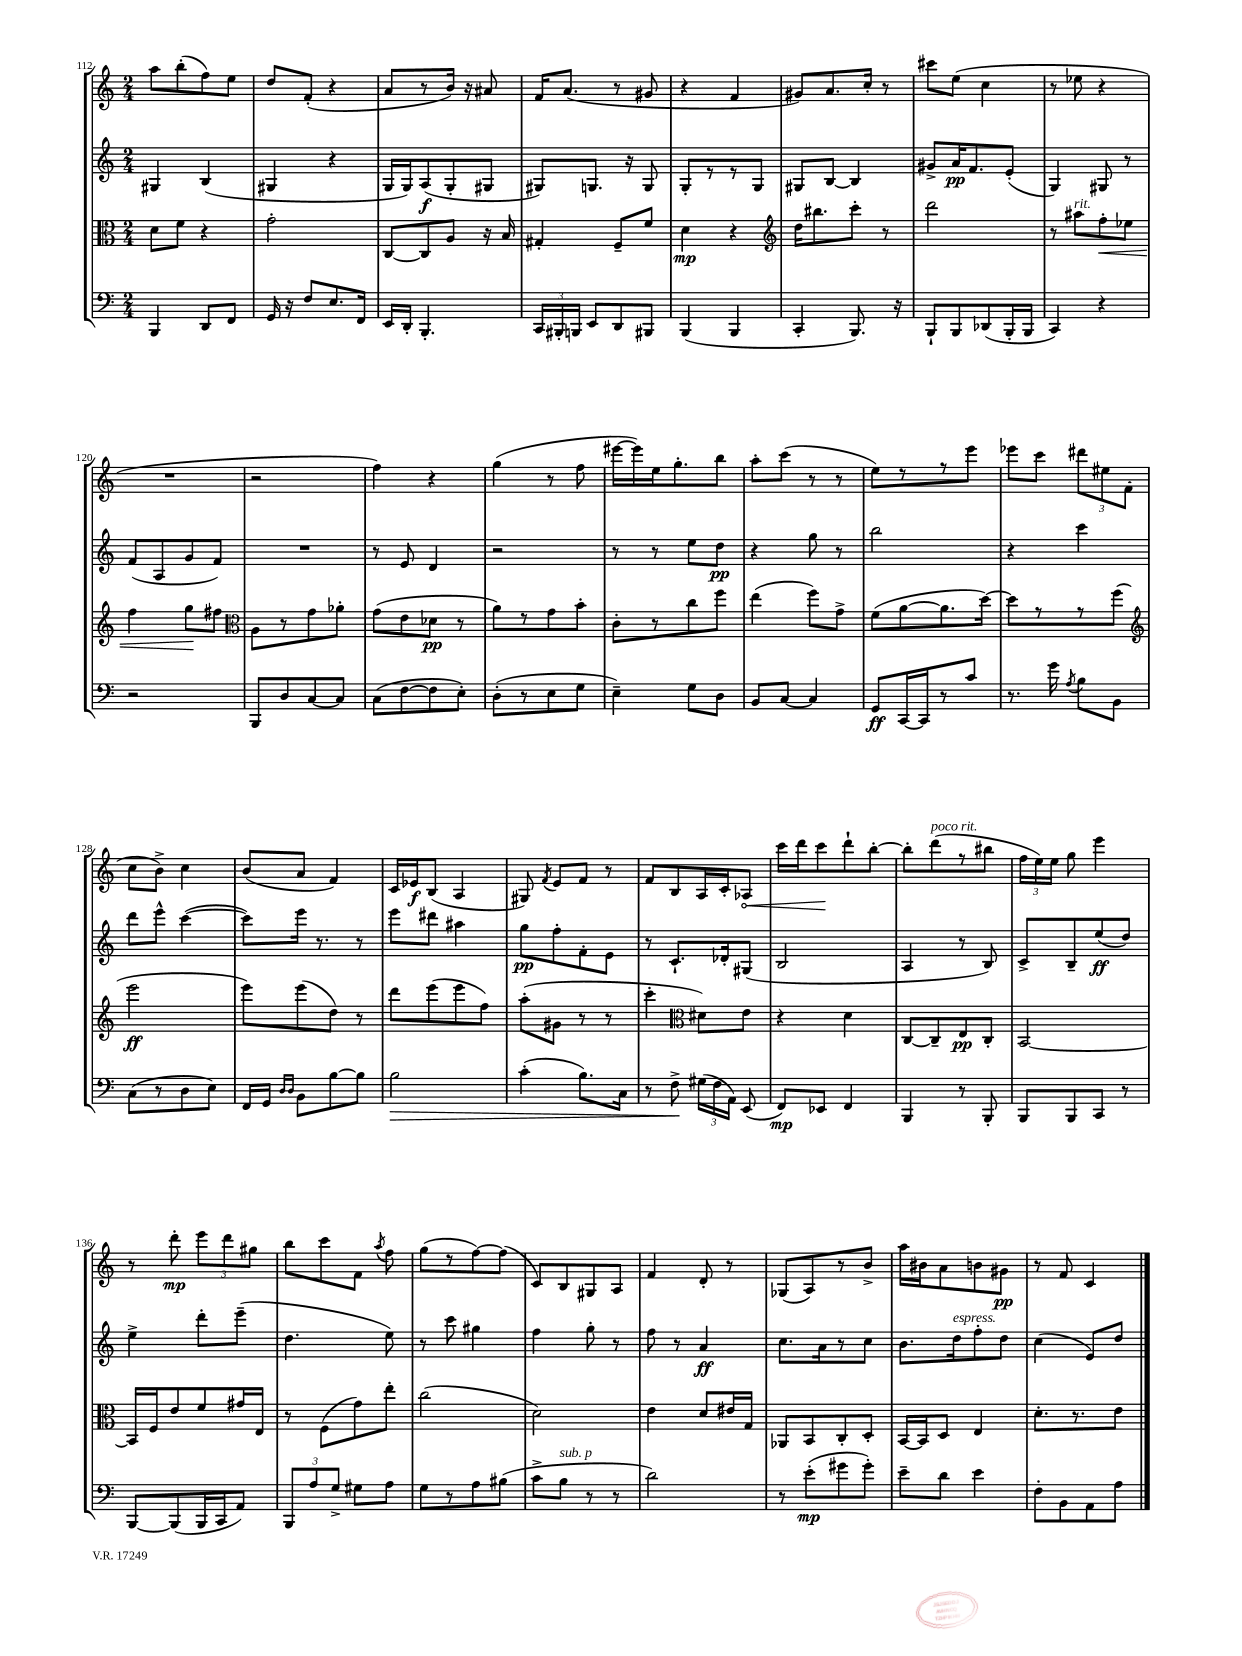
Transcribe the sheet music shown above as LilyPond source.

<<
\new StaffGroup <<
\new Staff = "s0" {
    \clef treble \key c \major \numericTimeSignature \time 2/4
    \autoBeamOff a''8[ b''8-.( f''8) e''8] |
    d''8[ f'8]-.( r4 |
    a'8[ r8 b'16]) r16 ais'8 |
    f'16[ a'8.]( r8 gis'8 |
    r4 f'4 |
    gis'8[) a'8. c''16]-. r8 |
    cis'''8[ e''8]( c''4 |
    r8 ees''8 r4 |
    R2 |
    r2 |
    f''4) r4 |
    g''4( r8 f''8 |
    eis'''16[~ eis'''16) e''16 g''8.-. b''8] |
    a''8[-. c'''8]( r8 r8 |
    e''8[) r8 r8 e'''8] |
    ees'''8[ c'''8] \tuplet 3/2 { dis'''8[ eis''8 f'8]( } |
    c''8[ b'8]->) c''4 |
    b'8[( a'8] f'4) |
    c'16[ ees'16\f b8]( a4 |
    gis8) \acciaccatura { f'8 } e'8[ f'8] r8 |
    f'8[ b8 a16 c'16-. \once \override Hairpin.circled-tip = ##t aes8]\< |
    c'''16[ d'''16 c'''8\! d'''8-! b''8]~-. |
    b''8[-. d'''8^\markup { \italic "poco rit." }( r8 bis''8] |
    \tuplet 3/2 { f''16[ e''16) e''16] } g''8 e'''4 |
    r8 d'''8-.\mp \tuplet 3/2 { e'''8[ d'''8 gis''8] } |
    b''8[ c'''8 f'8] \acciaccatura { a''8 } f''8 |
    g''8[( r8 f''8~) f''8]( |
    c'8[) b8 gis8 a8] |
    f'4 d'8-. r8 |
    ges8[( a8) r8 b'8]-> |
    a''16[ bis'16 a'8 b'8 gis'8]\pp |
    r8 f'8 c'4 \bar "|." |
}
\new Staff = "s1" {
    \clef treble \key c \major \numericTimeSignature \time 2/4
    \autoBeamOff gis4 b4( |
    gis4 r4 |
    g16[ g16) a8\f( g8-. gis8] |
    gis8[) g8.] r16 g8 |
    g8[-. r8 r8 g8] |
    gis8[ b8]~ b4 |
    gis'8[-> a'16\pp f'8. e'8]-.( |
    g4) gis8 r8 |
    f'8[( a8 g'8 f'8]) |
    R2 |
    r8 e'8 d'4 |
    r2 |
    r8 r8 e''8[ d''8]\pp |
    r4 g''8 r8 |
    b''2 |
    r4 c'''4 |
    d'''8[ e'''8]-^ c'''4~( |
    c'''8[) e'''16] r8. r8 |
    e'''8[ dis'''8] ais''4 |
    g''8[\pp f''8-. f'8-. e'8] |
    r8 c'8.[-! des'16-. gis8]( |
    b2 |
    a4 r8 b8) |
    c'8[-> b8-- e''8\ff( d''8]) |
    e''4-> d'''8[-. e'''8]--( |
    d''4. e''8) |
    r8 c'''8 gis''4 |
    f''4 g''8-. r8 |
    f''8 r8 a'4\ff |
    c''8.[ a'16 r8 c''8] |
    b'8.[ d''16^\markup { \italic "espress." } f''8-. d''8] |
    c''4( e'8[) d''8] \bar "|." |
}
\new Staff = "s2" {
    \clef alto \key c \major \numericTimeSignature \time 2/4
    \autoBeamOff d'8[ f'8] r4 |
    g'2-. |
    c8[~ c8 a8] r16 b16 |
    gis4-. f8[-- f'8] |
    d'4\mp r4 |
    \clef treble d''16[ bis''8. c'''8]-. r8 |
    d'''2 |
    r8 ais''8[^\markup { \italic "rit." } f''8-.\< ees''8] |
    f''4 g''8[\! fis''8] |
    \clef alto a8[ r8 g'8 aes'8]-. |
    g'8[( e'8 des'8]\pp r8 |
    a'8[) r8 g'8 b'8]-. |
    c'8[-. r8 c''8 f''8] |
    e''4( f''8[) g'8]-> |
    f'8[( a'8~ a'8. d''16]~) |
    d''8[ r8 r8 f''8]( |
    \clef treble e'''2\ff |
    e'''8[) e'''8( d''8]) r8 |
    d'''8[ e'''8( e'''8 f''8]) |
    a''8[-.( gis'8] r8 r8 |
    c'''4-. \clef alto dis'8[) e'8] |
    r4 d'4 |
    c8[~ c8-- e8\pp c8]-. |
    b,2~ |
    b,16[ f16 e'8 f'8 gis'16 e16] |
    r8 f8[( g'8) e''8]-. |
    c''2( |
    d'2) |
    e'4 d'8[ eis'16 g16] |
    aes,8[ b,8 c8-. d8]-. |
    b,16[~ b,16 d8] e4 |
    d'8.[-. r8. e'8] \bar "|." |
}
\new Staff = "s3" {
    \clef bass \key c \major \numericTimeSignature \time 2/4
    \autoBeamOff b,,4 d,8[ f,8] |
    g,16 r16 f8[ e8. f,16] |
    e,16[ d,16]-. b,,4.-. |
    \tuplet 3/2 { c,16[ bis,,16-. b,,16] } e,8[ d,8 bis,,8] |
    b,,4( b,,4 |
    c,4-. b,,8.) r16 |
    b,,8[-! b,,8 des,8( b,,16-. b,,16] |
    c,4) r4 |
    r2 |
    b,,8[ d8 c8~ c8] |
    c8[( f8~ f8 e8]-.) |
    d8[-.( r8 e8 g8] |
    e4--) g8[ d8] |
    b,8[ c8]~ c4 |
    g,8[\ff c,16~ c,16 r8 c'8] |
    r8. g'16 \acciaccatura { a8 } b8[ b,8] |
    c8[( r8 d8 e8]) |
    f,16[ g,16] \grace { d16[ d16] } b,8[ b8~ b8] |
    b2\> |
    c'4-.( b8.[) c16] |
    r8 f8->\! \tuplet 3/2 { gis16[( f16 a,16]) } e,8( |
    f,8[\mp) ees,8] f,4 |
    b,,4 r8 b,,8-. |
    b,,8[ b,,8 c,8] r8 |
    b,,8[~ b,,8( b,,16 c,16 a,8]) |
    \tuplet 3/2 { b,,8[ a8 g8]-> } gis8[ a8] |
    g8[ r8 a8 bis8]( |
    c'8[-> b8]^\markup { \italic "sub. p" } r8 r8 |
    d'2) |
    r8 e'8[-.\mp( gis'8 gis'8]-.) |
    e'8[-- d'8] e'4 |
    f8[-. b,8 a,8 a8] \bar "|." |
}
>>
>>
\layout { \context { \Score currentBarNumber = #112 } }
